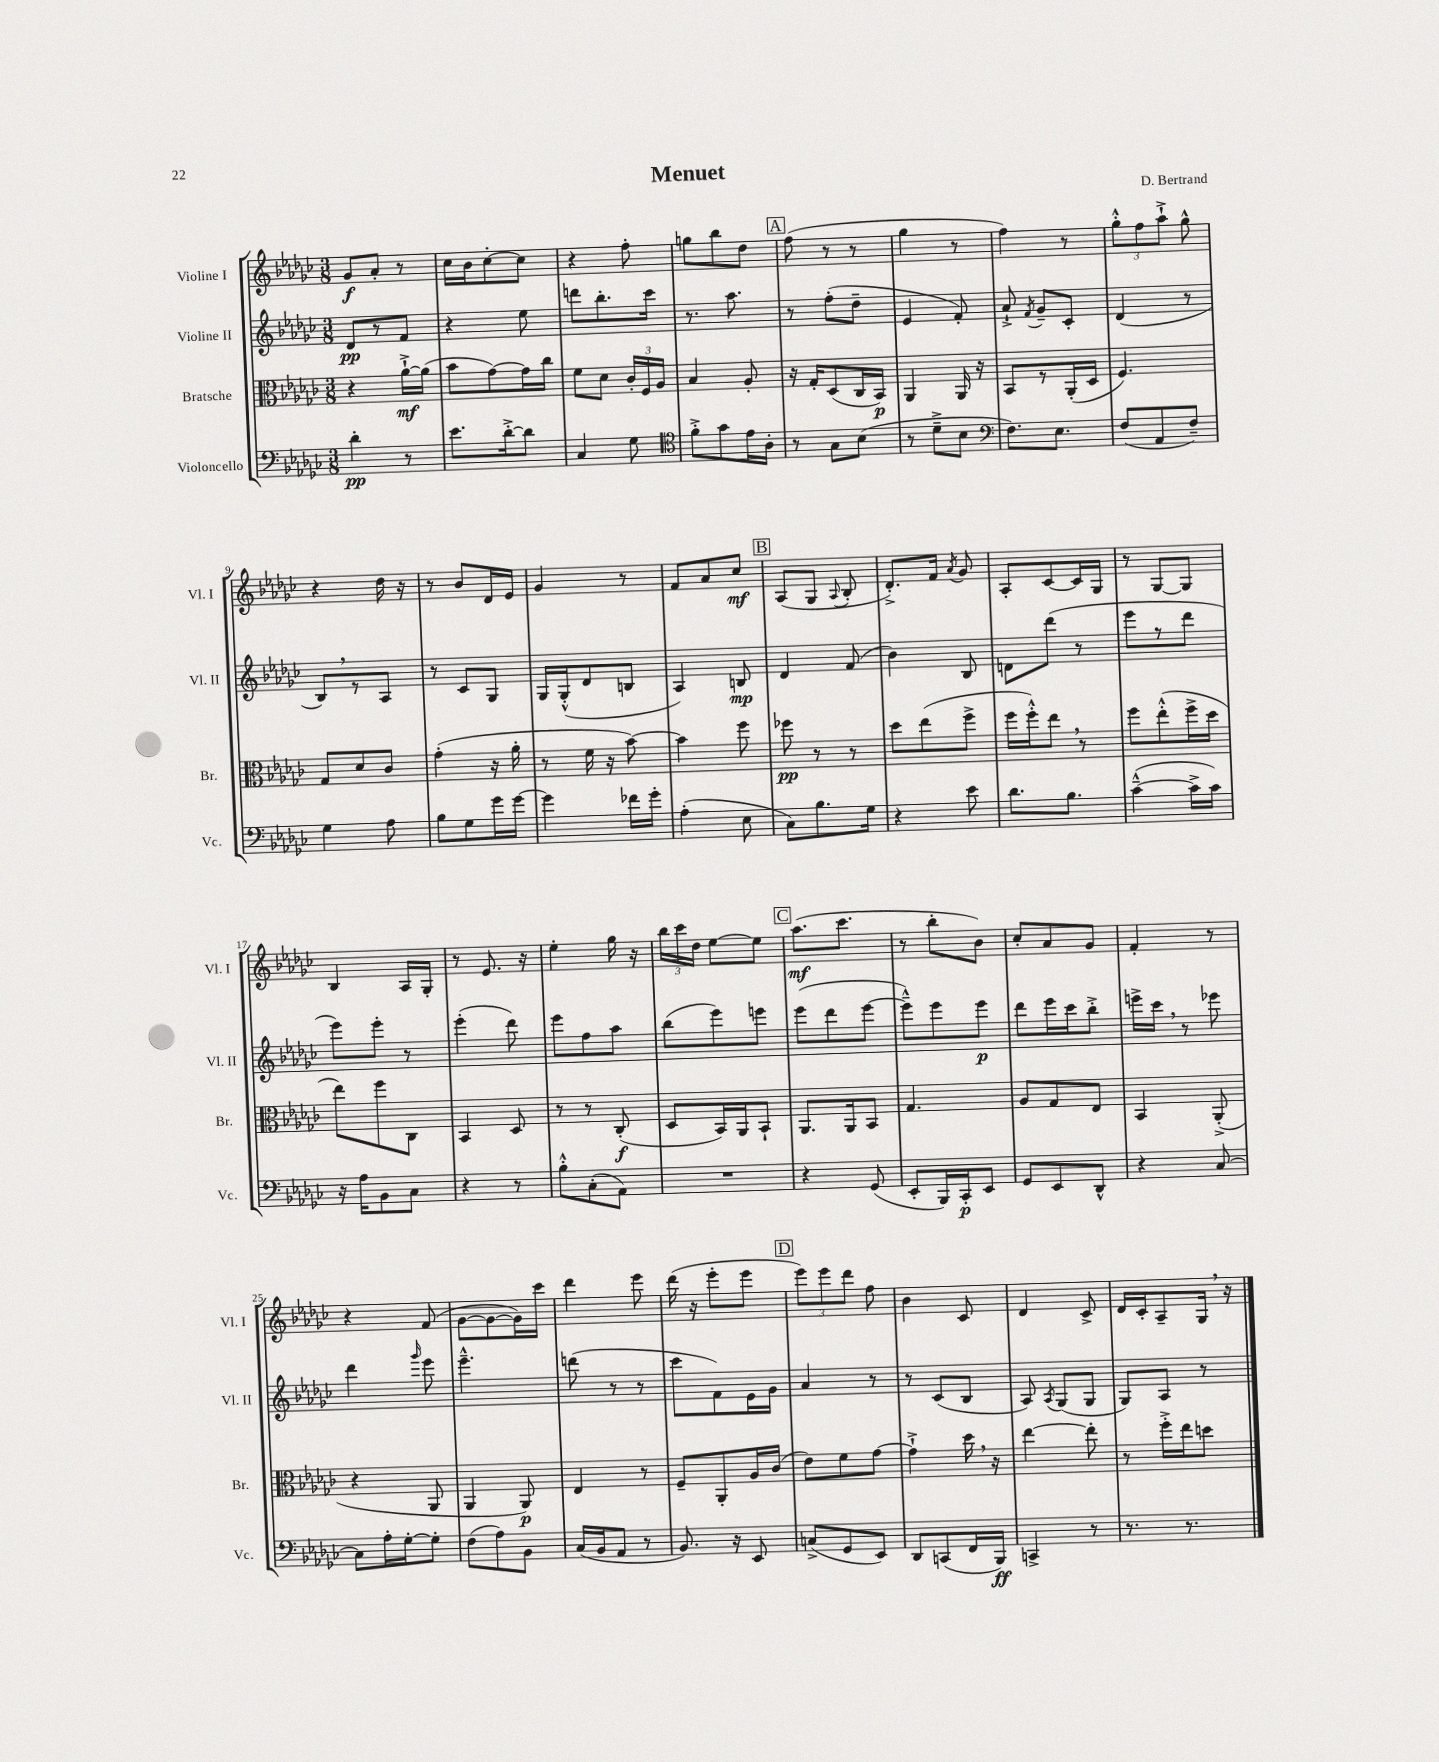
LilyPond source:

\header { title = "Menuet" composer = "D. Bertrand" }
<<
\new StaffGroup <<
\new Staff = "s0" \with { instrumentName = "Violine I" shortInstrumentName = "Vl. I" } {
    \clef treble \key ges \major \numericTimeSignature \time 3/8
    \autoBeamOff ges'8[\f aes'8]-. r8 |
    ces''16[ bes'16 ces''8~-. ces''8] |
    r4 f''8-. |
    g''8[ bes''8 des''8] |
    \mark \markup { \box "A" } f''8( r8 r8 |
    ges''4 r8 |
    f''4) r8 |
    \tuplet 3/2 { ges''8[-.-^ f''8 aes''8]-!-> } ges''8-^ |
    r4 des''16 r16 |
    r8 bes'8[ des'16 ees'16] |
    ges'4 r8 |
    f'8[ aes'8 ces''8]\mf |
    \mark \markup { \box "B" } aes8[( ges8] \appoggiatura { aes8 } bes8-. |
    des'8.[-.->) f'16] \acciaccatura { aes'8 } ges'8 |
    aes8[-. ces'8~ ces'16 ges16] |
    r8 ges8[~ ges8] |
    bes4 aes16[ ges16]-. |
    r8 ees'8. r16 |
    ees''4-. ges''16 r16 |
    \tuplet 3/2 { bes''16[ ces'''16 des''16] } ees''8[~ ees''8] |
    \mark \markup { \box "C" } aes''8.[\mf( ces'''8.] |
    r8 bes''8[-. bes'8]) |
    ces''8[-. aes'8 ges'8] |
    f'4-. r8 |
    r4 f'8( |
    ges'8[~ ges'8~ ges'16) ces'''16] |
    des'''4 ees'''8 |
    des'''16( r16 ees'''8[-. ees'''8] |
    \mark \markup { \box "D" } \tuplet 3/2 { ees'''8[) ees'''8 des'''8] } f''8 |
    bes'4 ces'8 |
    des'4 ces'8-> |
    des'16[ ces'16-. aes8-- ges16] \breathe r16 \bar "|." |
}
\new Staff = "s1" \with { instrumentName = "Violine II" shortInstrumentName = "Vl. II" } {
    \clef treble \key ges \major \numericTimeSignature \time 3/8
    \autoBeamOff des'8[\pp r8 f'8] |
    r4 ees''8 |
    d'''8[ bes''8.-. ces'''16] |
    r8. aes''8. |
    \mark \markup { \box "A" } r8 f''8[-.( des''8]-- |
    ees'4 f'8-.) |
    aes'8-!-> \acciaccatura { f'8 } ges'8[-- ces'8]-. |
    des'4( r8 |
    bes8[) \breathe r8 aes8] |
    r8 ces'8[ ges8] |
    ges16[ ges16-.-^( des'8 b8] |
    aes4) b8\mp |
    \mark \markup { \box "B" } des'4 f'8( |
    bes'4) bes8 |
    d'8[ des'''8]( r8 |
    ees'''8[ r8 des'''8] |
    ees'''8[) ees'''8]-. r8 |
    ees'''4-.( des'''8) |
    ees'''8[ f''8 aes''8] |
    bes''8[( ees'''8) e'''8] |
    \mark \markup { \box "C" } ees'''8[( des'''8 ees'''8]~ |
    ees'''8[---^) ees'''8 ees'''8]\p |
    des'''8[ ees'''16 ces'''16 bes''8]-.-> |
    e'''16[-> ces'''16] \breathe r8 ees'''8 |
    des'''4 \grace { ges'''16 } ees'''8 |
    ees'''4.---^ |
    d'''8( r8 r8 |
    ces'''8[ f'8) ees'16 ges'16] |
    \mark \markup { \box "D" } aes'4 r8 |
    r8 ces'8[( bes8] |
    aes8) \acciaccatura { aes8 } ges8[( ges8] |
    ges8[) aes8] r8 \bar "|." |
}
\new Staff = "s2" \with { instrumentName = "Bratsche" shortInstrumentName = "Br." } {
    \clef alto \key ges \major \numericTimeSignature \time 3/8
    \autoBeamOff r4 aes'16[~-!->\mf aes'16]( |
    bes'8[ ges'8~) ges'16 ces''16] |
    f'8[ des'8] \tuplet 3/2 { ces'16[-. f16 aes16] } |
    bes4 aes8-. |
    \mark \markup { \box "A" } r16 ges16[-. des8( ces16 bes,16]\p) |
    aes,4 aes,16 r16 |
    bes,8[ r8 aes,16-.( des16] |
    f4.) |
    ges8[ des'8 ces'8] |
    ges'4-.( r16 aes'16-. |
    r8 f'16 r16 bes'8~) |
    bes'4 f''8 |
    \mark \markup { \box "B" } fes''8\pp r8 r8 |
    des''8[ ees''8( f''8]-> |
    f''16[ f''16-.-^) ees''8] \breathe r8 |
    f''8[ ees''8-.-^( f''16-> des''16] |
    ees''8[) f''8 ces8] |
    bes,4 des8 |
    r8 r8 ces8-.\f( |
    des8[ bes,16) aes,16 bes,8]-! |
    \mark \markup { \box "C" } aes,8.[ aes,16 bes,8] |
    ges4. |
    aes8[ ges8 ees8] |
    bes,4 aes,8-.->( |
    r4 aes,8 |
    aes,4 aes,8\p) |
    ees4 r8 |
    f8[-- aes,8-. aes16 ces'16]( |
    \mark \markup { \box "D" } ees'8[) f'8 ges'8]~ |
    ges'4-!-> des''16 \breathe r16 |
    ees''4~ ees''8-. |
    r8 f''16[-.-> ees''16 d''8] \bar "|." |
}
\new Staff = "s3" \with { instrumentName = "Violoncello" shortInstrumentName = "Vc." } {
    \clef bass \key ges \major \numericTimeSignature \time 3/8
    \autoBeamOff des'4-.\pp r8 |
    ees'8.[ des'16~-.-> des'8] |
    ces4 ges8 |
    \clef tenor f'8[-.-> ges'8 ees'16 aes16]-. |
    \mark \markup { \box "A" } r8 ges8[ bes8]( |
    r8 des'8[---> bes8] |
    \clef bass f8.[) ees8.] |
    f8[( aes,8 f8]--) |
    ges4 aes8 |
    bes8[ ges8 ges'16 ges'16]~ |
    ges'4 fes'16[ ges'16]-. |
    aes4-.( ees8 |
    \mark \markup { \box "B" } ces8[) bes8. ges16] |
    r4 ees'8 |
    des'8.[ bes8.] |
    ces'4~---^( ces'16[-> ces'16]) |
    r16 aes16[ bes,8 ces8] |
    r4 r8 |
    bes8[-.-^ ces8-.( aes,8]) |
    R4. |
    \mark \markup { \box "C" } r4 ges,8( |
    ees,8[-. bes,,16) ces,16-.\p ees,8] |
    ges,8[ ees,8 des,8]-^ |
    r4 ces8~ |
    ces8[ aes16-. ges16~-. ges8]-. |
    f8[( aes8) bes,8] |
    ces16[( bes,16 aes,8] r8 |
    bes,8.) r16 ees,8 |
    \mark \markup { \box "D" } c8[->( ges,8 ees,8]) |
    des,8[ c,8( f,16 bes,,16]\ff) |
    c,4-> r8 |
    r8. r8. \bar "|." |
}
>>
>>
